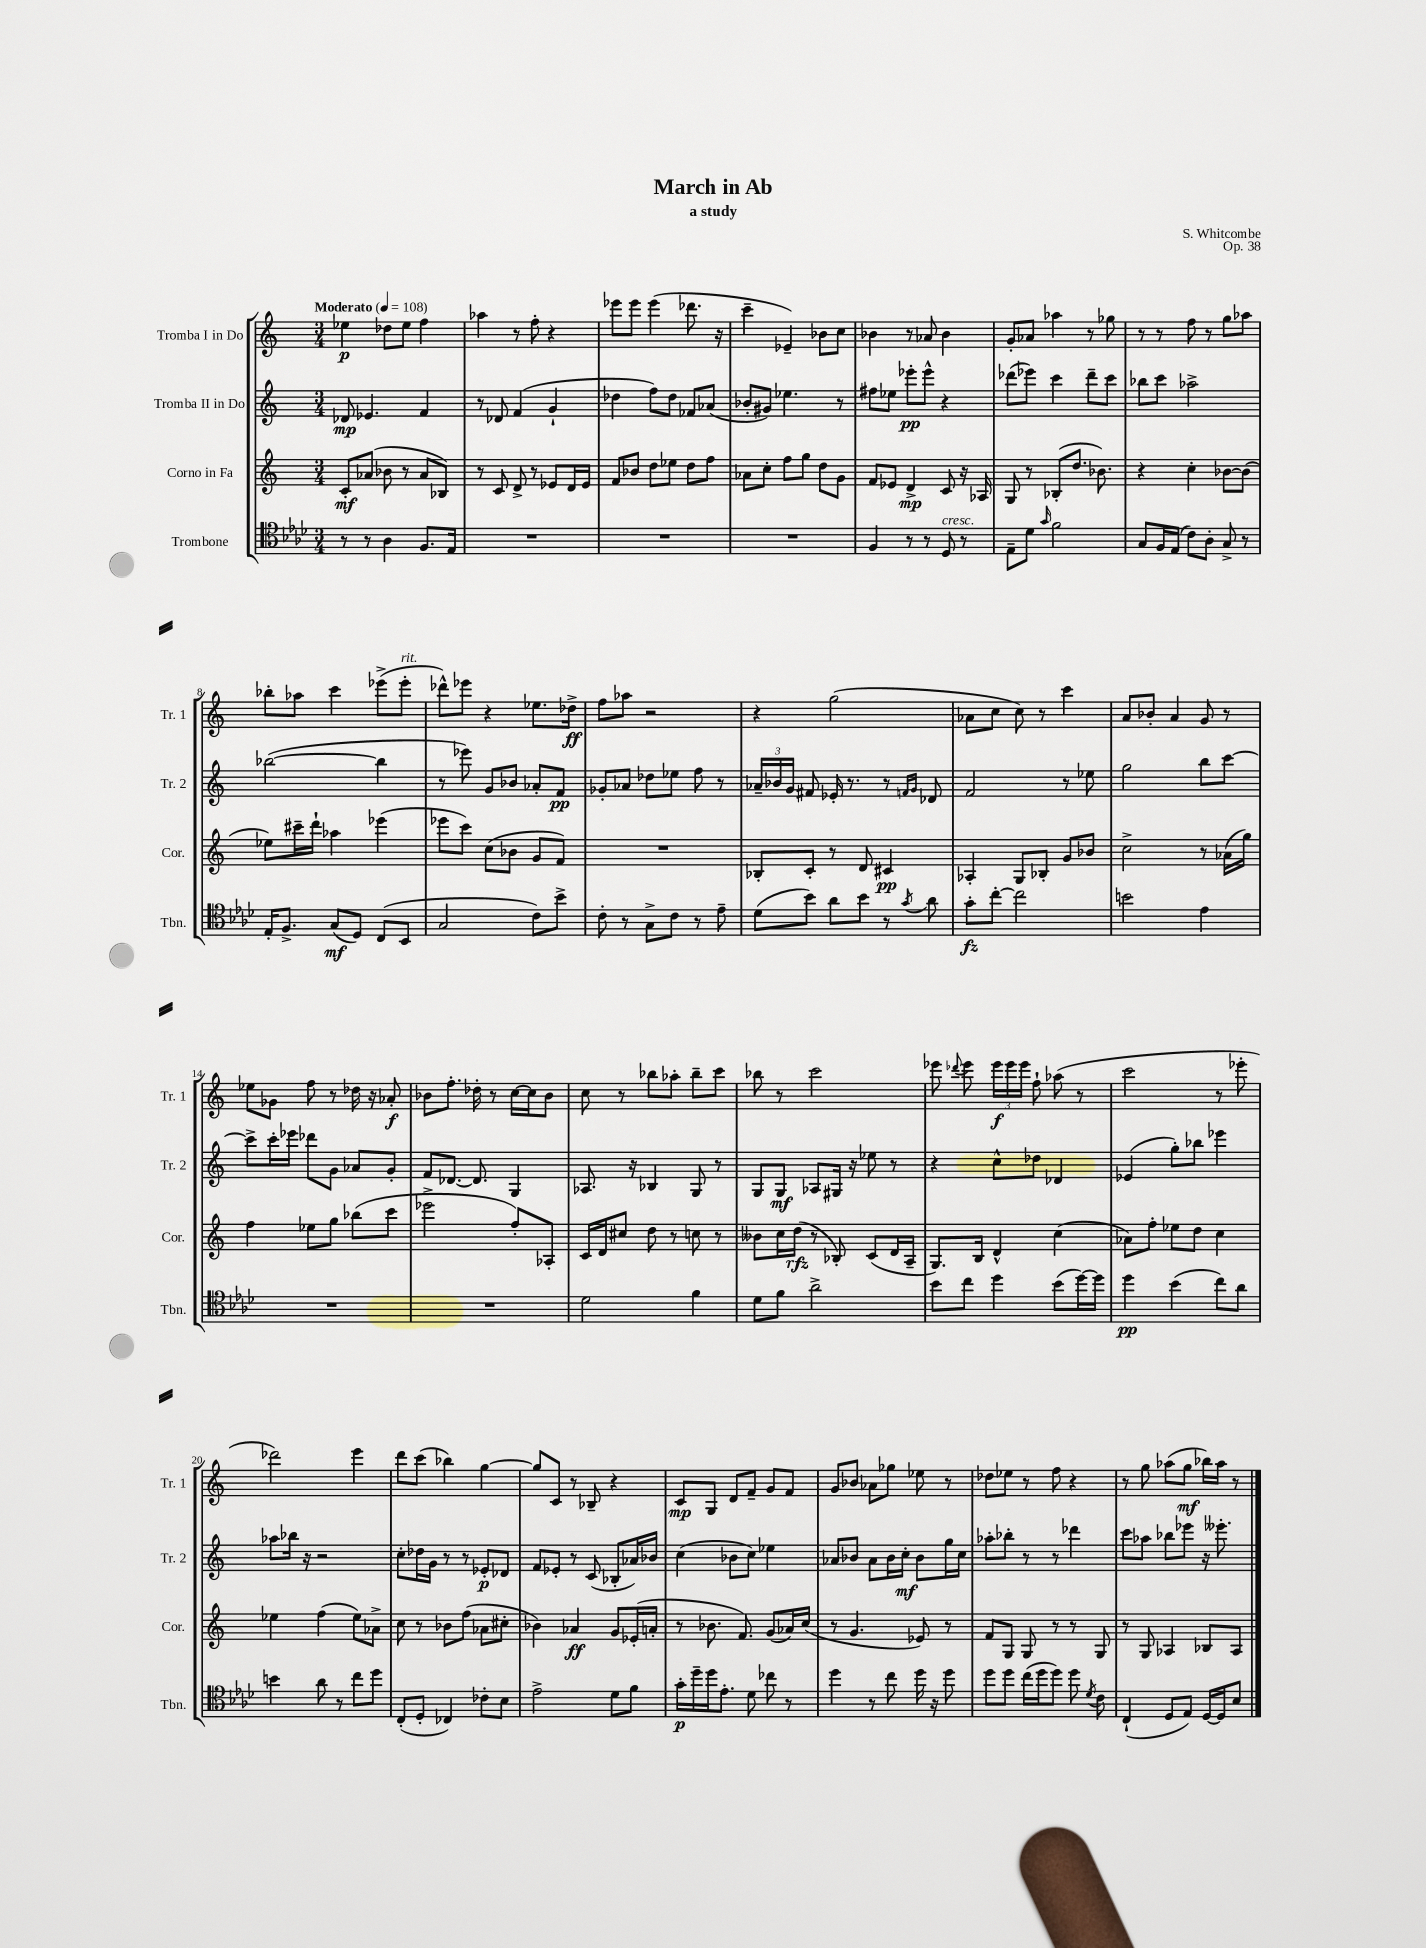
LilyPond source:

\header { title = "March in Ab" composer = "S. Whitcombe" subtitle = "a study" opus = "Op. 38" }
<<
\new StaffGroup <<
\new Staff = "s0" \with { instrumentName = "Tromba I in Do" shortInstrumentName = "Tr. 1" } {
    \clef treble \key c \major \numericTimeSignature \time 3/4 \tempo "Moderato" 4 = 108
    \autoBeamOff ees''4\p des''8[ ees''8] f''4 |
    aes''4 r8 f''8-. r4 |
    ees'''8[ ees'''8] ees'''4( des'''8. r16 |
    c'''4-- ees'4--) bes'8[ c''8] |
    bes'4 r8 aes'8 bes'4 |
    g'8[-. aes'8] aes''4 r8 ges''8 |
    r8 r8 f''8 r8 g''8[ aes''8] |
    bes''8[-. aes''8] c'''4 ees'''8[->( ees'''8]-.^\markup { \italic "rit." } |
    des'''8[-^) ees'''8] r4 ees''8.[ des''16]->\ff |
    f''8[ aes''8] r2 |
    r4 g''2( |
    aes'8[ c''8] c''8) r8 c'''4 |
    a'8[ bes'8]-. a'4 g'8 r8 |
    ees''8[ ges'8] f''8 r8 des''16 r16 aes'8-.\f |
    bes'8[ f''8.]-. des''16-. r8 c''16[~ c''16 bes'8] |
    c''8 r8 bes''8[ aes''8]-. bes''8[-- c'''8] |
    bes''8 r8 c'''2 |
    ees'''8 \appoggiatura { des'''8 } ees'''8 \tuplet 3/2 { ees'''16[\f ees'''16 ees'''16] } f''8-! aes''8( r8 |
    c'''2 r8 ees'''8-. |
    des'''2) e'''4 |
    d'''8[ c'''8]( bes''4) g''4~ |
    g''8[ c'8] r8 bes8-- r4 |
    c'8[\mp g8] d'8[ f'8]-- g'8[ f'8] |
    g'8[ bes'8] aes'8[ ges''8] ees''8 r8 |
    des''8[ ees''8] r8 f''8 r4 |
    r8 g''8 aes''8[( g''8]\mf bes''16[) aes''16] r8 \bar "|." |
}
\new Staff = "s1" \with { instrumentName = "Tromba II in Do" shortInstrumentName = "Tr. 2" } {
    \clef treble \key c \major \numericTimeSignature \time 3/4
    \autoBeamOff des'8\mp ees'4. f'4 |
    r8 des'8 f'4( g'4-! |
    des''4 f''8[) des''8] fes'8[ aes'8]( |
    bes'8[-. gis'8]) ees''4. r8 |
    fis''8[ ees''8] ees'''8[-.\pp ees'''8]-^ r4 |
    des'''8[( ees'''8]) c'''4 des'''8[-- c'''8] |
    bes''8[ c'''8] aes''2-> |
    bes''2~( bes''4 |
    r8 ees'''8) g'8[ bes'8] aes'8[-. f'8]\pp |
    ges'8[-. aes'8] des''8[ ees''8] f''8 r8 |
    \tuplet 3/2 { aes'16[-- bes'16 g'16] } fis'8 ees'16-. r8. r8 \grace { f'16[ g'16] } des'8 |
    f'2 r8 ees''8 |
    g''2 b''8[ c'''8]~ |
    c'''8[-> c'''16-. ees'''16] des'''8[ g'8] aes'8[ g'8]-. |
    f'8[ des'8.]~ des'8. g4 |
    aes8. r16 bes4 g8 r8 |
    g8[ g8]\mf aes8[ gis16] r16 ees''8 r8 |
    r4 c''8[-^ des''8] des'4 |
    ees'4( g''8[-.) bes''8] ees'''4 |
    aes''8[ bes''16] r16 r2 |
    c''8[-. des''16 g'16] r8 r8 ees'8[-.\p des'8] |
    f'8[ ees'8]-. r8 c'8( bes8[-. aes'16) bes'16] |
    c''4( bes'8[ c''8]) ees''4 |
    aes'8[ bes'8] aes'8[ bes'16 c''16]-.\mf bes'8[ g''16 c''16] |
    aes''8[-. bes''8]-. r8 r8 des'''4 |
    c'''8[ aes''8] bes''8[ ees'''8] r16 eeses'''8.-. \bar "|." |
}
\new Staff = "s2" \with { instrumentName = "Corno in Fa" shortInstrumentName = "Cor." } {
    \clef treble \key c \major \numericTimeSignature \time 3/4
    \autoBeamOff c'8[-.\mf aes'8]( bes'8 r8 aes'8[ bes8]) |
    r8 c'8 d'8-> r8 ees'8[ d'16 ees'16] |
    f'8[ bes'8] d''8[ ees''8] d''8[ f''8] |
    aes'8[ c''8]-. f''8[ g''8] d''8[ g'8] |
    f'8[ ees'8] d'4->\mp c'8 r16 aes16 |
    g8 r8 bes8[-.( d''8.] bes'8.) |
    r4 c''4-. bes'8[~ bes'8]( |
    ees''8[) cis'''16-- d'''16]-! aes''4 ees'''4( |
    ees'''8[ c'''8]) c''8[( bes'8] g'8[ f'8]) |
    R2. |
    bes8[-. c'8]-. r8 d'8 cis'4\pp |
    aes4-. g8[ bes8]-. g'8[ bes'8] |
    c''2-> r8 aes'16[( g''16]) |
    f''4 ees''8[ g''8] bes''8[( c'''8] |
    ees'''2-> f''8[-.) aes8]-. |
    c'16[ d'16 cis''8] d''8 r8 c''8 r8 |
    beses'8[ c''16 d''16]\rfz( r8 bes8-.) c'8[( d'16 a16]-- |
    g8.[) b16] d'4-^ c''4( |
    aes'8[) f''8]-. ees''8[ d''8] c''4 |
    ees''4 f''4( ees''8[) aes'8]-> |
    c''8 r8 bes'8[ f''8]( aes'8[ cis''8]-. |
    bes'4) aes'4\ff g'8[ ees'16-.( a'16]-. |
    r8 bes'8. f'8.) g'8[( aes'16) c''16]( |
    r8 g'4. ees'8) r8 |
    f'8[ g8] g8 r8 r8 g8 |
    r8 g8 aes4 bes8[ aes8] \bar "|." |
}
\new Staff = "s3" \with { instrumentName = "Trombone" shortInstrumentName = "Tbn." } {
    \clef tenor \key aes \major \numericTimeSignature \time 3/4
    \autoBeamOff r8 r8 aes4 f8.[ ees16] |
    R2. |
    R2. |
    R2. |
    f4 r8 r8 des8^\markup { \italic "cresc." } r8 |
    ees8[-- des'8] \grace { g'16 } f'2 |
    g8[ f16 ees16]( c'8[) aes8]-. g8-> r8 |
    ees16[-. f8.]-> g8[\mf( des8]) c8[( bes,8] |
    g2 c'8[) bes'8]-> |
    c'8-. r8 g8[-> c'8] r8 ees'8-- |
    des'8[( bes'8]) aes'8[ bes'8] r8 \acciaccatura { g'8 } aes'8 |
    g'8[-.\fz c''8]~-. c''2 |
    b'2 ees'4 |
    R2. |
    R2. |
    des'2 f'4 |
    des'8[ f'8] aes'2-> |
    bes'8[ c''8] des''4 bes'8[( des''16~) des''16] |
    des''4\pp bes'4( c''8[) aes'8] |
    b'4 aes'8 r8 c''8[ des''8] |
    c8[-.( des8]-. ces4) ces'8[-. bes8] |
    ees'2-> des'8[ f'8] |
    g'16[-.\p des''16-- des''16 ees'8.]-. des'8 ces''8 r8 |
    des''4 r8 c''8 des''16 r16 des''8 |
    des''8[ des''8] c''16[( des''16 des''8]) des''8 \acciaccatura { des'8 } c'8 |
    c4-!( des8[ ees8]) des16[~ des16 bes8] \bar "|." |
}
>>
>>
